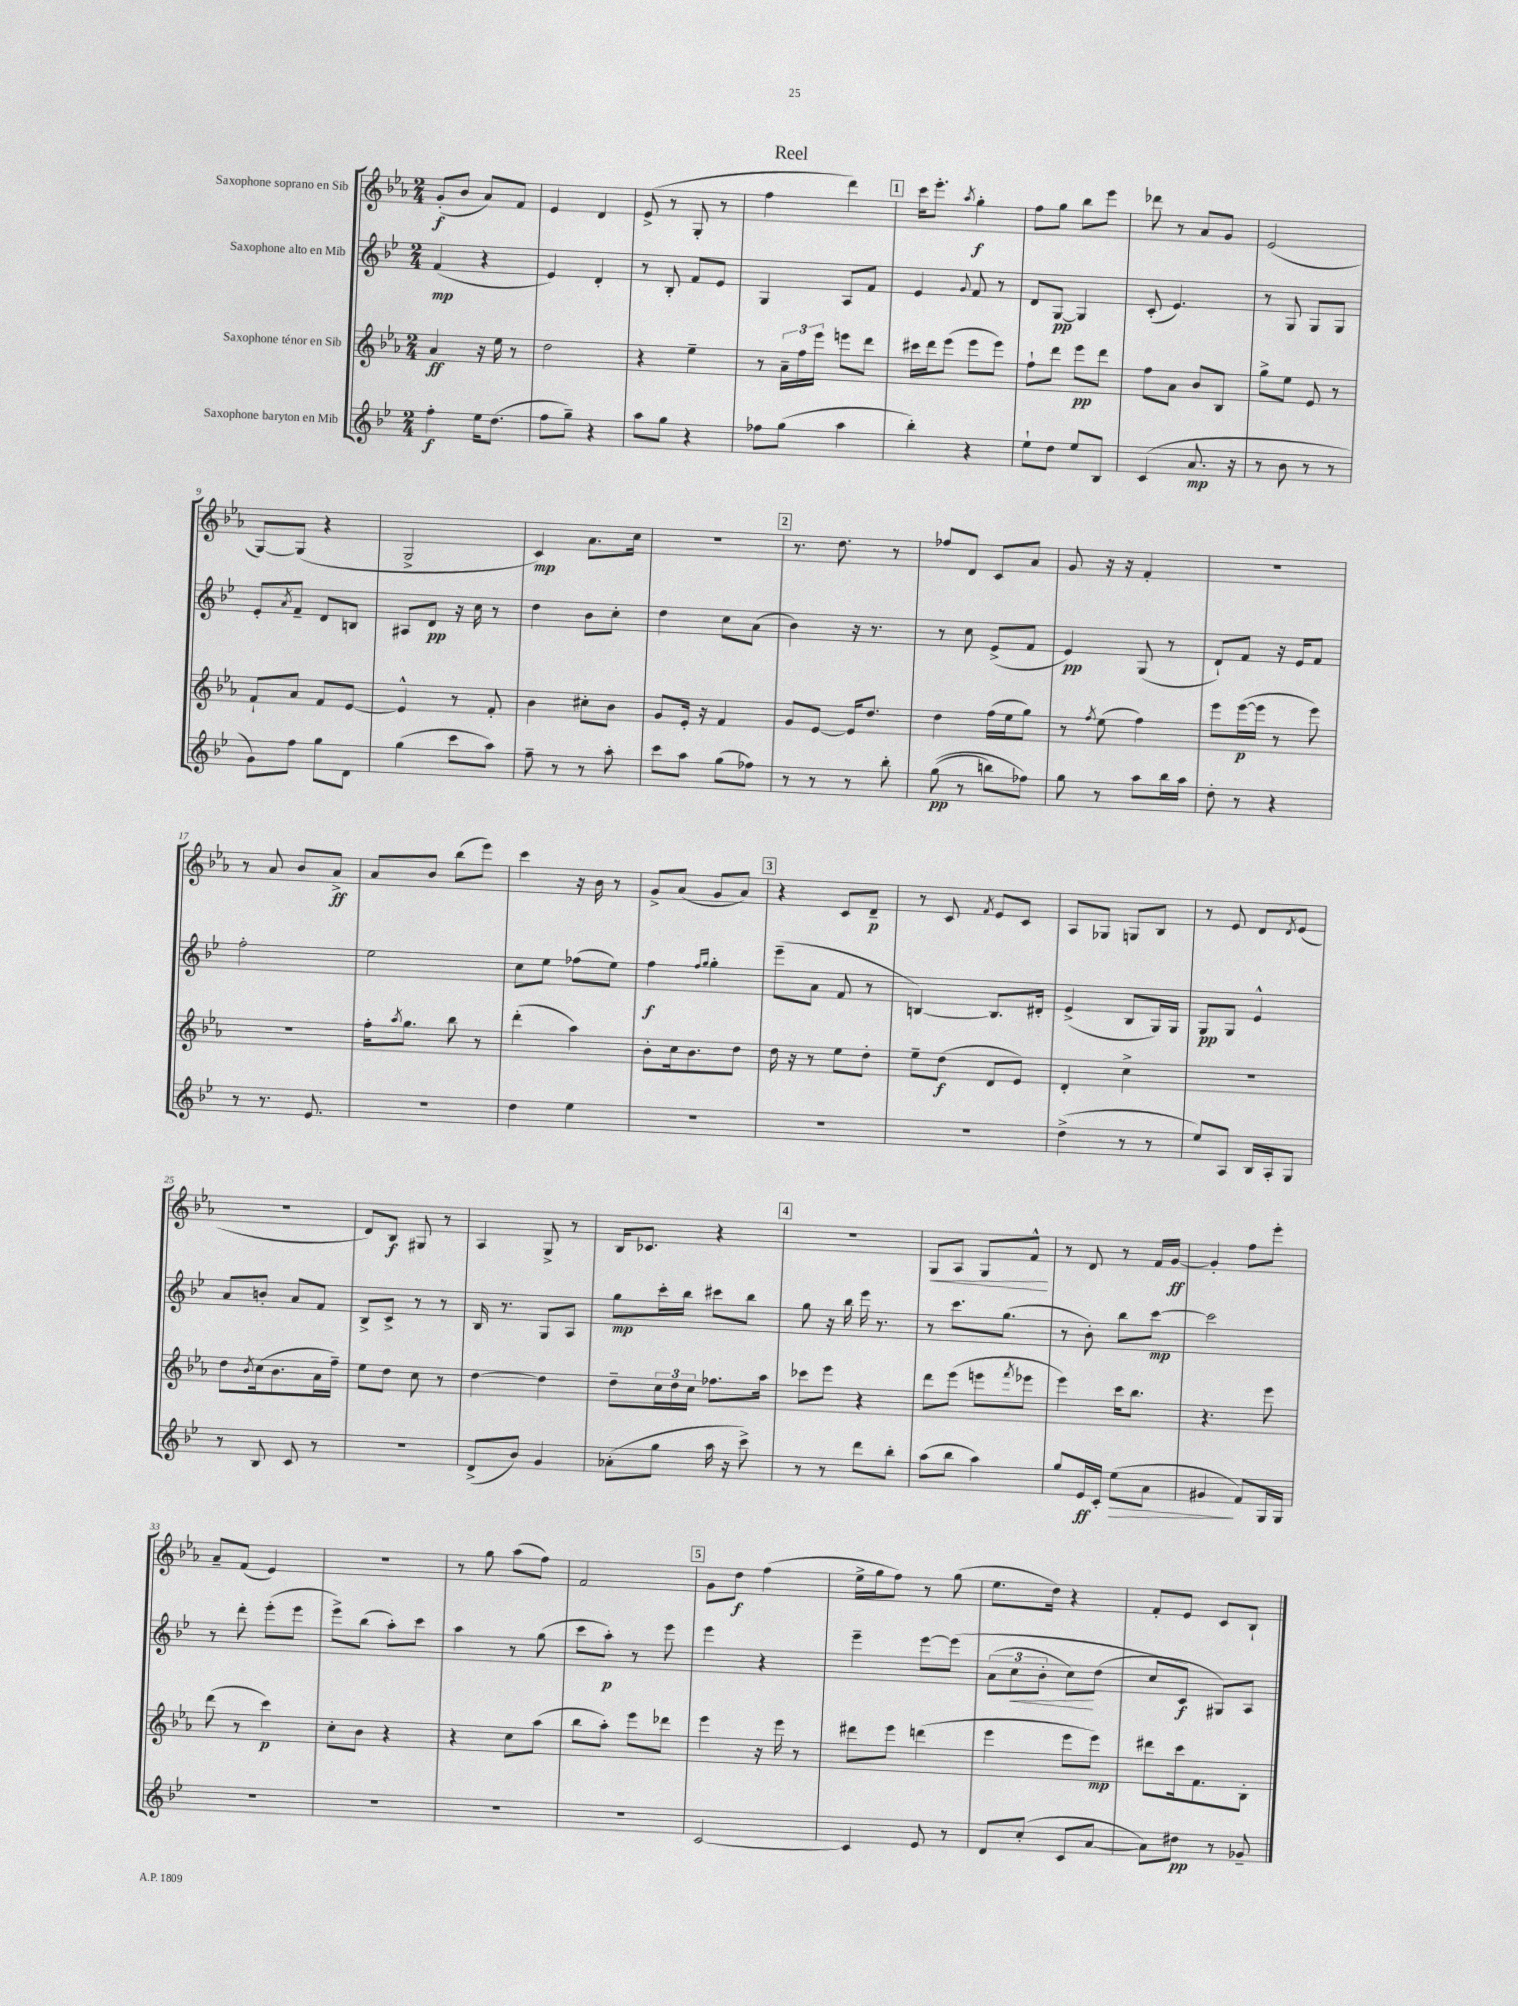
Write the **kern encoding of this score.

**kern	**dynam	**kern	**dynam	**kern	**dynam	**kern	**dynam
*part4	*part4	*part3	*part3	*part2	*part2	*part1	*part1
*staff4	*staff4	*staff3	*staff3	*staff2	*staff2	*staff1	*staff1
*I"Saxophone baryton en Mib	*	*I"Saxophone ténor en Sib	*	*I"Saxophone alto en Mib	*	*I"Saxophone soprano en Sib	*
*clefG2	*	*clefG2	*	*clefG2	*	*clefG2	*
*k[b-e-]	*	*k[b-e-a-]	*	*k[b-e-]	*	*k[b-e-a-]	*
*M2/4	*	*M2/4	*	*M2/4	*	*M2/4	*
=1	=1	=1	=1	=1	=1	=1	=1
4ff'\	f	4a-/	ff	(4f/	mp	(8g'/L	f
.	.	.	.	.	.	8b-/J	.
16ee-\KL	.	16r	.	4r	.	8a-/L)	.
(8.dd\J	.	16ee-\	.	.	.	.	.
.	.	8r	.	.	.	8f/J	.
=2	=2	=2	=2	=2	=2	=2	=2
8ff\L	.	2dd\	.	4e-/)	.	4e-/	.
8gg~\J)	.	.	.	.	.	.	.
4r	.	.	.	4d'/	.	4d/	.
=3	=3	=3	=3	=3	=3	=3	=3
8aa\L	.	4r	.	8r	.	(8e-^/	.
8gg\J	.	.	.	8B-'/	.	8r	.
4r	.	4ee-~\	.	8f/L	.	8G'/	.
.	.	.	.	8e-/J	.	8r	.
=4	=4	=4	=4	=4	=4	=4	=4
8ff-X\L	.	8r	.	4G/	.	4ff\	.
(8gg\J	.	24a-~\LL	.	.	.	.	.
.	.	24ff\	.	.	.	.	.
.	.	24eee-\JJ	.	.	.	.	.
4aa\	.	8eeen\L	.	8A/L	.	4ddd\)	.
.	.	8ddd\J	.	8f/J	.	.	.
!!LO:REH:place=s1:t=1
=5	=5	=5	=5	=5	=5	=5	=5
4bb-'\)	.	16ccc#X\LL	.	4e-/	.	16ccc\KL	.
.	.	16ddd\J	.	.	.	8.eee-'\J	.
.	.	(8eee-\J	.	.	.	.	.
.	.	.	.	8qqg/	.	8qaa-/	.
4r	.	8eee-\L	.	8f/	.	4gg'\	f
.	.	8eee-\J)	.	8r	.	.	.
=6	=6	=6	=6	=6	=6	=6	=6
8ee-`\L	.	8ff`\L	.	8d/L	.	8ff\L	.
8dd\J	.	8ddd\J	.	[8G/J	pp	8gg\J	.
8ee-/L	.	8eee-\L	pp	4G/]	.	8bb-\L	.
8B-/J	.	8ddd\J	.	.	.	8eee-\J	.
=7	=7	=7	=7	=7	=7	=7	=7
(4c/	.	8ff\L	.	(8c'/	.	8ddd-X\	.
.	.	8a-\J	.	4.e-/)	.	8r	.
8.a/	mp	8b-/L	.	.	.	8a-/L	.
.	.	8B-/J	.	.	.	8g/J	.
16r	.	.	.	.	.	.	.
=8	=8	=8	=8	=8	=8	=8	=8
8r	.	8gg^\L	.	8r	.	(2e-/	.
8b-\	.	8ee-\J	.	8G/	.	.	.
8r	.	8e-/	.	8G/L	.	.	.
8r	.	8r	.	8G/J	.	.	.
!!LO:LB:g=z
=9	=9	=9	=9	=9	=9	=9	=9
8g\L)	.	8f`/L	.	8e-'/L	.	[8G/L)	.
.	.	.	.	8qa/	.	.	.
8ff\J	.	8a-/J	.	8f~/J	.	(8G/J]	.
8gg\L	.	8f/L	.	8d/L	.	4r	.
8d\J	.	[8e-/J	.	8Bn/J	.	.	.
=10	=10	=10	=10	=10	=10	=10	=10
(4gg\	.	4e-^^/]	.	8A#X/L	.	2G^/	.
.	.	.	.	8d/J	pp	.	.
8ccc\L	.	8r	.	16r	.	.	.
.	.	.	.	16cc\	.	.	.
8aa\J)	.	8f'/	.	8r	.	.	.
=11	=11	=11	=11	=11	=11	=11	=11
8ff~\	.	4b-\	.	4dd\	.	4c/)	mp
8r	.	.	.	.	.	.	.
8r	.	8cc#X'\L	.	8b-\L	.	8.a-\L	.
8aa'\	.	8b-\J	.	8cc'\J	.	.	.
.	.	.	.	.	.	16cc\Jk	.
=12	=12	=12	=12	=12	=12	=12	=12
8ccc\L	.	8g/L	.	4dd\	.	2r	.
8aa\J	.	16e-'/Jk	.	.	.	.	.
.	.	16r	.	.	.	.	.
(8gg\L	.	4f/	.	8cc\L	.	.	.
8ff-X\J)	.	.	.	(8a\J	.	.	.
!!LO:REH:place=s1:t=2
=13	=13	=13	=13	=13	=13	=13	=13
8r	.	8g/L	.	4b-\)	.	8.r	.
8r	.	[8e-/J	.	.	.	.	.
.	.	.	.	.	.	8.dd\	.
8r	.	16e-/KL]	.	16r	.	.	.
.	.	8.dd/J	.	8.r	.	.	.
8bb-'\	.	.	.	.	.	8r	.
=14	=14	=14	=14	=14	=14	=14	=14
((8gg\	pp	4dd\	.	8r	.	8ff-X/L	.
8r	.	.	.	8cc\	.	8d/J	.
8bbn\L)	.	(16ff\LL	.	(8e-^/L	.	8c/L	.
.	.	16ee-\J	.	.	.	.	.
8ff-X\J)	.	8gg\J)	.	8f/J	.	8a-/J	.
=15	=15	=15	=15	=15	=15	=15	=15
8gg\	.	8r	.	4e-/)	pp	8g/	.
.	.	8qff/	.	.	.	.	.
8r	.	(8ee-\	.	.	.	16r	.
.	.	.	.	.	.	16r	.
8aa\L	.	4ff\)	.	(8G/	.	4f'/	.
16bb-\L	.	.	.	8r	.	.	.
16aa\JJ	.	.	.	.	.	.	.
=16	=16	=16	=16	=16	=16	=16	=16
8dd'\	.	8eee-\L	.	8d`/L)	.	2r	.
8r	.	([16eee-\L	p	8f/J	.	.	.
.	.	16eee-\JJ]	.	.	.	.	.
4r	.	8r	.	16r	.	.	.
.	.	.	.	16e-/KL	.	.	.
.	.	8eee-\)	.	8f/J	.	.	.
!!LO:LB:g=z
=17	=17	=17	=17	=17	=17	=17	=17
8r	.	2r	.	2ff'\	.	8r	.
8.r	.	.	.	.	.	8a-/	.
.	.	.	.	.	.	8b-/L	.
8.e-/	.	.	.	.	.	.	.
.	.	.	.	.	.	8a-^/J	ff
=18	=18	=18	=18	=18	=18	=18	=18
2r	.	16ff'\KL	.	2ee-\	.	8a-/L	.
.	.	8qaa-/	.	.	.	.	.
.	.	8.gg\J	.	.	.	.	.
.	.	.	.	.	.	8b-/J	.
.	.	8bb-\	.	.	.	(8bb-\L	.
.	.	8r	.	.	.	8eee-\J)	.
=19	=19	=19	=19	=19	=19	=19	=19
4dd\	.	(4ddd'\	.	8cc\L	.	4ccc\	.
.	.	.	.	8ee-\J	.	.	.
4ee-\	.	4aa-\)	.	(8ff-X\L	.	16r	.
.	.	.	.	.	.	16b-\	.
.	.	.	.	8ee-\J)	.	8r	.
=20	=20	=20	=20	=20	=20	=20	=20
2r	.	8b-'\L	.	4ff\	f	8g^/L	.
.	.	16cc\k	.	.	.	(8a-/J	.
.	.	8.b-\	.	.	.	.	.
.	.	.	.	16qqff/LL	.	.	.
.	.	.	.	16qqgg/JJ	.	.	.
.	.	.	.	4gg'\	.	8g/L	.
.	.	8dd\J	.	.	.	8a-/J)	.
!!LO:REH:place=s1:t=3
=21	=21	=21	=21	=21	=21	=21	=21
2r	.	16dd\	.	(8eee-~\L	.	4r	.
.	.	16r	.	.	.	.	.
.	.	8r	.	8a\J	.	.	.
.	.	8ee-\L	.	8f/	.	8c/L	.
.	.	8dd'\J	.	8r	.	8d~/J	p
=22	=22	=22	=22	=22	=22	=22	=22
2r	.	8ee-~\L	.	[4Bn/)	.	8r	.
.	.	(8dd\J	f	.	.	8c/	.
.	.	.	.	.	.	8qf/	.
.	.	8d/L	.	8.B/L]	.	8e-/L	.
.	.	8e-/J)	.	.	.	8c/J	.
.	.	.	.	16d#X'/Jk	.	.	.
=23	=23	=23	=23	=23	=23	=23	=23
(4dd^\	.	4d'/	.	(4e-^/	.	8A-/L	.
.	.	.	.	.	.	8G-X/J	.
8r	.	4cc^\	.	8B-/L	.	8Gn/L	.
8r	.	.	.	16G/L)	.	8B-/J	.
.	.	.	.	16G/JJ	.	.	.
=24	=24	=24	=24	=24	=24	=24	=24
8ee-/L)	.	2r	.	8G/L	pp	8r	.
8A/J	.	.	.	8G/J	.	8e-/	.
16B-/LL	.	.	.	4e-^^/	.	8d/L	.
16A'/J	.	.	.	.	.	.	.
.	.	.	.	.	.	8qd/	.
8G/J	.	.	.	.	.	(8e-/J	.
!!LO:LB:g=z
=25	=25	=25	=25	=25	=25	=25	=25
8r	.	8dd\L	.	8a/L	.	2r	.
.	.	8qb-/	.	.	.	.	.
8B-/	.	(16cc\k	.	8bn'/J	.	.	.
.	.	8.b-\	.	.	.	.	.
8c/	.	.	.	8a/L	.	.	.
8r	.	16a-\L	.	8f/J	.	.	.
.	.	16ff~\JJ)	.	.	.	.	.
=26	=26	=26	=26	=26	=26	=26	=26
2r	.	8ee-\L	.	8B-^/L	.	8d/L)	.
.	.	8dd\J	.	8c^/J	.	8B-/J	f
.	.	8cc\	.	8r	.	8G#X/	.
.	.	8r	.	8r	.	8r	.
=27	=27	=27	=27	=27	=27	=27	=27
(8d^/L	.	[4dd\	.	16B-/	.	4A-/	.
.	.	.	.	8.r	.	.	.
8b-/J)	.	.	.	.	.	.	.
4g/	.	4dd\]	.	8G/L	.	8G^/	.
.	.	.	.	8A/J	.	8r	.
=28	=28	=28	=28	=28	=28	=28	=28
(8a-X'\L	.	8dd~\L	.	8gg\L	mp	16B-/KL	.
.	.	.	.	.	.	8.c-X/J	.
8gg\J	.	24cc\L	.	16ccc'\L	.	.	.
.	.	24dd\	.	.	.	.	.
.	.	.	.	16bb-\JJ	.	.	.
.	.	24cc\JJ	.	.	.	.	.
16aa\	.	8.ff-X\L	.	8ccc#X\L	.	4r	.
16r	.	.	.	.	.	.	.
8ccc^\)	.	.	.	8bb-\J	.	.	.
.	.	16aa-\Jk	.	.	.	.	.
!!LO:REH:place=s1:t=4
=29	=29	=29	=29	=29	=29	=29	=29
8r	.	8ccc-X\L	.	8gg\	.	2r	.
8r	.	8eee-\J	.	16r	.	.	.
.	.	.	.	16bb-\	.	.	.
8ddd\L	.	4r	.	16eee-\	.	.	.
.	.	.	.	8.r	.	.	.
8bb-'\J	.	.	.	.	.	.	.
=30	=30	=30	=30	=30	=30	=30	=30
!	!	!	!	!	!	!	!LO:HP:b
(8aa\L	.	8ddd\L	.	8r	.	8G/L	<
8bb-\J	.	(8eee-\J	.	8.ccc\L	.	8A-/J	.
4aa\)	.	8eeen\L	.	.	.	8G/L	.
.	.	.	.	(8.gg\J	.	.	.
.	.	8qfff/	.	.	.	.	.
.	.	8eee-X\J	.	.	.	8f^^/J	.
.	.	.	.	.	.	.	[
=31	=31	=31	=31	=31	=31	=31	=31
8gg/L	.	4eee-\)	.	8r	.	8r	.
16e-/L	ff	.	.	8b-'\)	.	8d/	.
16c'/JJ	.	.	.	.	.	.	.
!	!LO:HP:b	!	!	!	!	!	!
(8ee-\L	>	16ccc\KL	.	8bb-\L	.	8r	.
.	.	8.bb-\J	.	.	.	.	.
8a\J	.	.	.	[8ccc\J	mp	16f/LL	.
.	.	.	.	.	.	[16g/JJ	ff
=32	=32	=32	=32	=32	=32	=32	=32
4g#X/	.	4.r	.	2ccc\]	.	4g'/]	.
8f/L)	]	.	.	.	.	8ff\L	.
16G/L	.	8eee-\	.	.	.	8eee-'\J	.
16G/JJ	.	.	.	.	.	.	.
!!LO:LB:g=z
=33	=33	=33	=33	=33	=33	=33	=33
2r	.	(8ddd\	.	8r	.	8a-~/L	.
.	.	8r	.	8ddd'\	.	(8f/J	.
.	.	4ccc\)	p	(8eee-'\L	.	4e-/)	.
.	.	.	.	8eee-\J	.	.	.
=34	=34	=34	=34	=34	=34	=34	=34
2r	.	8cc'\L	.	8eee-^\L)	.	2r	.
.	.	8b-\J	.	(8bb-\J	.	.	.
.	.	4r	.	8aa'\L)	.	.	.
.	.	.	.	8ccc\J	.	.	.
=35	=35	=35	=35	=35	=35	=35	=35
2r	.	4r	.	4aa\	.	8r	.
.	.	.	.	.	.	8gg\	.
.	.	8cc\L	.	8r	.	(8aa-\L	.
.	.	(8aa-\J	.	(8gg\	.	8ff\J)	.
=36	=36	=36	=36	=36	=36	=36	=36
2r	.	8bb-\L	.	8ccc\L	.	2f/	.
.	.	8aa-'\J)	.	8aa'\J)	p	.	.
.	.	8eee-\L	.	8r	.	.	.
.	.	8ddd-X\J	.	8eee-\	.	.	.
!!LO:REH:place=s1:t=5
=37	=37	=37	=37	=37	=37	=37	=37
[2c/	.	4eee-\	.	4eee-\	.	8g\L	.
.	.	.	.	.	.	8dd\J	f
.	.	16r	.	4r	.	(4ff\	.
.	.	16eee-\	.	.	.	.	.
.	.	8r	.	.	.	.	.
=38	=38	=38	=38	=38	=38	=38	=38
4c/]	.	8ddd#X\L	.	4eee-~\	.	16ee-^\LL	.
.	.	.	.	.	.	16gg\J	.
.	.	8eee-\J	.	.	.	8ff\J)	.
8e-/	.	(4dddn\	.	[8eee-\L	.	8r	.
8r	.	.	.	(8eee-\J]	.	(8gg\	.
=39	=39	=39	=39	=39	=39	=39	=39
8d/L	.	4eee-\	.	(12a\L	.	8.ee-\L	.
!	!	!	!	!	!LO:HP:b	!	!
.	.	.	.	12cc\	<	.	.
(8cc'/J	.	.	.	.	.	.	.
.	.	.	.	12b-'\J	.	.	.
.	.	.	.	.	.	16dd\Jk)	.
8c/L	.	8eee-\L	.	8cc\L)	.	4r	.
[8a/J	.	8eee-\J)	mp	(8dd\J	[	.	.
=40	=40	=40	=40	=40	=40	=40	=40
8a\L])	.	8ddd#X\L	.	8cc/L	.	8f'/L	.
8dd#X\J	pp	16ccc\k	.	8c/J)	f	8e-/J	.
.	.	8.f\	.	.	.	.	.
8r	.	.	.	8G#X/L)	.	8c/L	.
8g-X~/	.	8B-'\J	.	8A/J	.	8B-`/J	.
==	==	==	==	==	==	==	==
*-	*-	*-	*-	*-	*-	*-	*-
